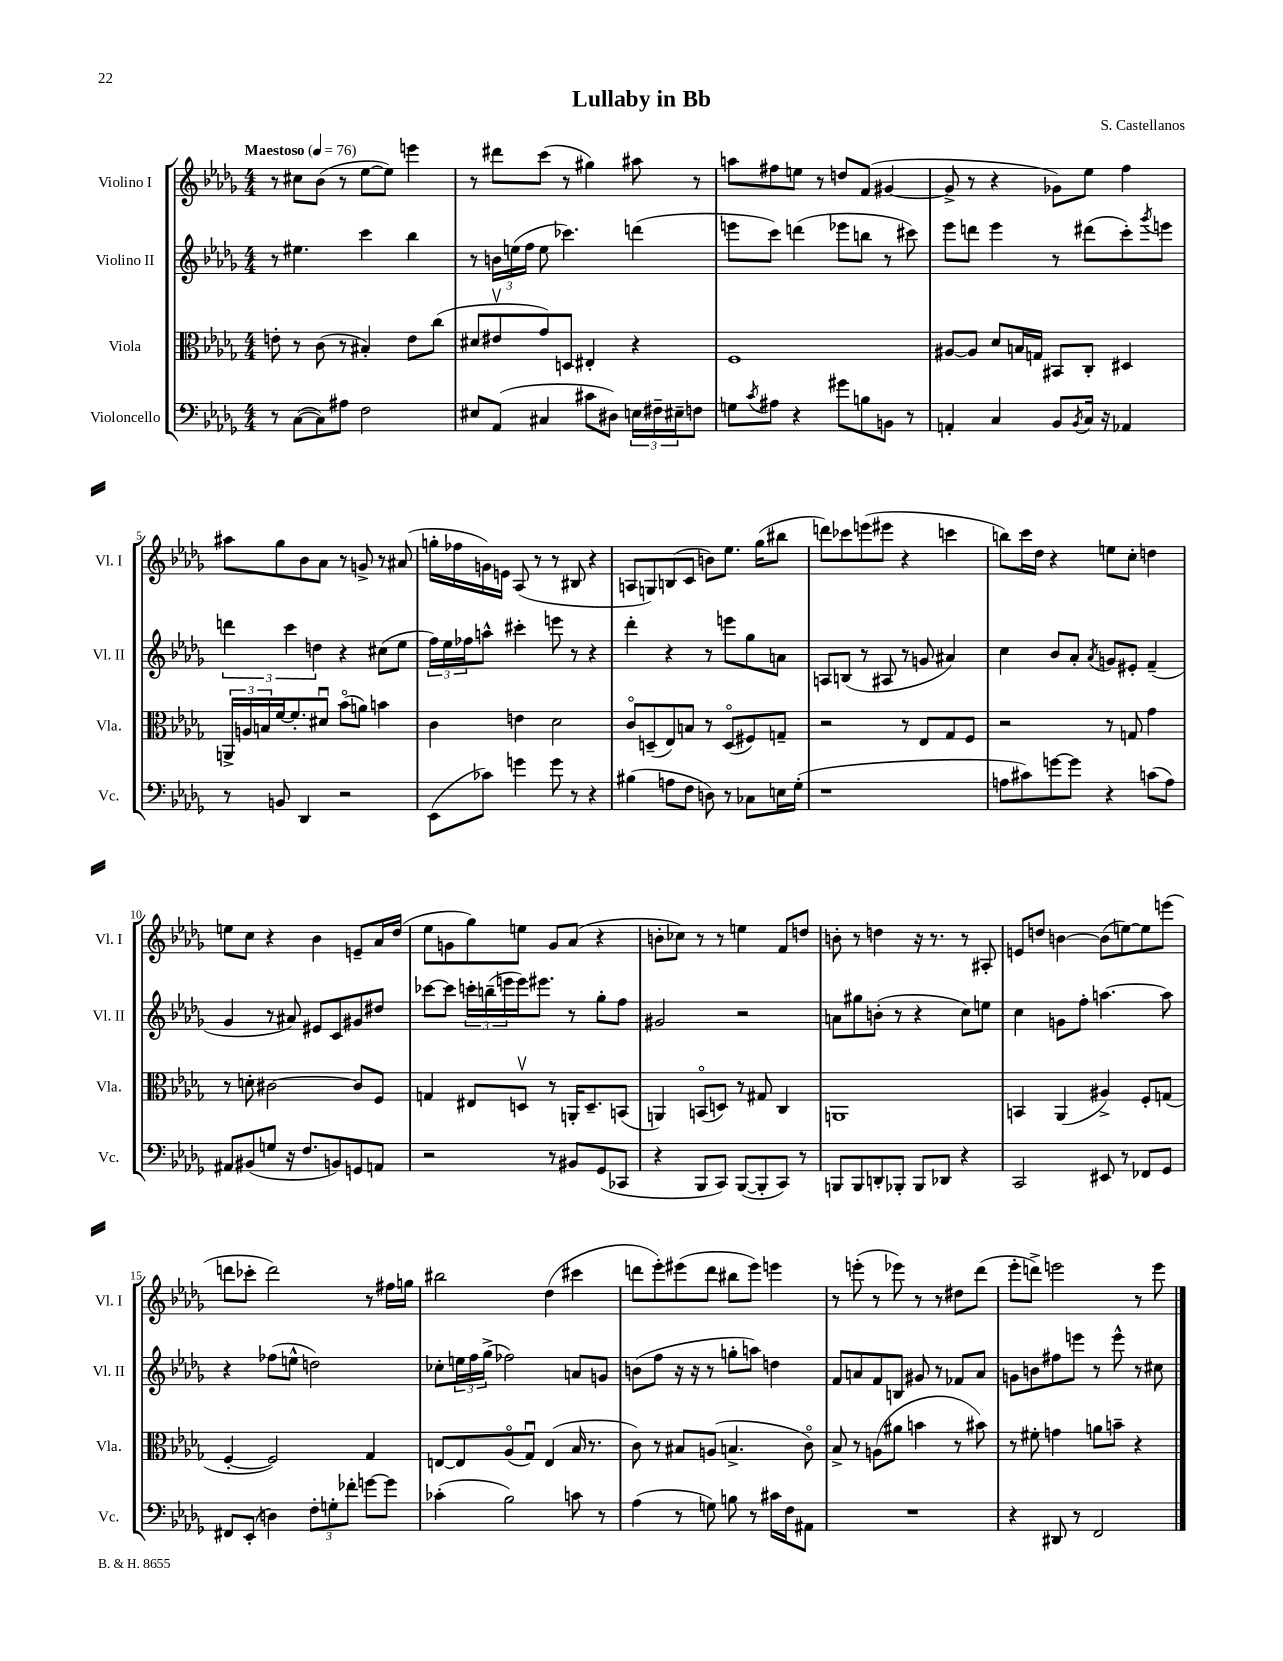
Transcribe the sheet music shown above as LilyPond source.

\header { title = "Lullaby in Bb" composer = "S. Castellanos" }
<<
\new StaffGroup <<
\new Staff = "s0" \with { instrumentName = "Violino I" shortInstrumentName = "Vl. I" } {
    \clef treble \key des \major \numericTimeSignature \time 4/4 \tempo "Maestoso" 4 = 76
    r8 cis''8 bes'8( r8 ees''8~ ees''8) e'''4 |
    r8 dis'''8 c'''8( r8 gis''4) ais''8 r8 |
    a''8 fis''8 e''8 r8 d''8 f'8( gis'4~ |
    gis'8-> r8 r4 ges'8) ees''8 f''4 |
    ais''8 ges''8 bes'8 aes'8 r8 g'8-> r8 ais'8( |
    g''16-. fes''16 g'16) e'16 aes8( r8 r8 bis8 r4 |
    a8 g8) b8( c'8 b'8) ees''8. ges''16( bis''8 |
    d'''8) ces'''8 e'''8( eis'''8 r4 c'''4 |
    b''8) c'''16 des''16 r4 e''8 c''8-. d''4 |
    e''8 c''8 r4 bes'4 e'8-- aes'16 des''16( |
    ees''8 g'8 ges''8) e''8 g'8 aes'8( r4 |
    b'8-. ces''8) r8 r8 e''4 f'8 d''8 |
    b'8-. r8 d''4 r16 r8. r8 ais8-. |
    e'8 d''8 b'4~ b'8( e''8~) e''8 e'''8( |
    d'''8 ces'''8-. d'''2) r8 fis''16 g''16 |
    bis''2 des''4( cis'''4 |
    d'''8 ees'''8-.) eis'''8( d'''8 bis''8 eis'''8) e'''4 |
    r8 e'''8-.( r8 ees'''8) r8 r8 dis''8 des'''8( |
    ees'''8-. d'''8->) e'''2 r8 e'''8 \bar "|." |
}
\new Staff = "s1" \with { instrumentName = "Violino II" shortInstrumentName = "Vl. II" } {
    \clef treble \key des \major \numericTimeSignature \time 4/4
    r8 eis''4. c'''4 bes''4 |
    r8 \tuplet 3/2 { b'16 e''16( f''16 } e''8 ces'''4.) d'''4( |
    e'''8 c'''8) d'''4( ees'''8 b''8 r8 cis'''8) |
    ees'''8 d'''8 ees'''4 r8 dis'''8( c'''8-.) \acciaccatura { ges'''8 } e'''8 |
    \tuplet 3/2 { d'''4 c'''4 d''4 } r4 cis''8( ees''8 |
    \tuplet 3/2 { f''16) ees''16 fes''16 } a''8-^ cis'''4-. e'''8 r8 r4 |
    des'''4-. r4 r8 e'''8 ges''8 a'8 |
    a8 b8( r8 ais8 r8 g'8 ais'4) |
    c''4 bes'8 aes'8-. \acciaccatura { aes'8 } g'8 eis'8-. f'4--( |
    ges'4 r8 ais'8) eis'8 c'8 gis'8 dis''8 |
    ces'''8~ ces'''8 \tuplet 3/2 { c'''16-. b''16--( e'''16 } e'''16) eis'''8. r8 ges''8-. f''8 |
    gis'2 r2 |
    a'8 gis''8 b'8-.( r8 r4 c''8) e''8 |
    c''4 g'8 f''8-. a''4.~ a''8 |
    r4 fes''8( e''8-^ d''2) |
    ces''8-. \tuplet 3/2 { e''16 f''16 ges''16->( } fes''2) a'8 g'8 |
    b'8( f''8 r16 r16 r8 g''8-. a''8) d''4 |
    f'8 a'8 f'8 b8 gis'8 r8 fes'8 a'8 |
    g'8 b'8 fis''8 e'''8 r8 e'''8-^ r8 cis''8 \bar "|." |
}
\new Staff = "s2" \with { instrumentName = "Viola" shortInstrumentName = "Vla." } {
    \clef alto \key des \major \numericTimeSignature \time 4/4
    e'8-. r8 c'8( r8 bis4-.) e'8 c''8( |
    dis'8 eis'8\upbow ges'8) d8 eis4-. r4 |
    f1 |
    ais8~ ais8 des'8 b16 g16 bis,8 c8-. dis4 |
    \tuplet 3/2 { a,16-> a16 b16 } f'16~ f'8.-. dis'8\downbow bes'8\flageolet( a'8) b'4 |
    c'4 e'4 des'2 |
    c'8\flageolet d8--( ees8) b8 r8 d8\flageolet( fis8) g8-- |
    r2 r8 ees8 ges8 f8 |
    r2 r8 g8 ges'4 |
    r8 d'8-. cis'2~ cis'8 f8 |
    g4 eis8 d8\upbow r8 a,16-. d8.-- b,8( |
    a,4) b,8\flageolet( d8) r8 gis8 c4 |
    a,1 |
    b,4 aes,4( ais4->) f8-. g8( |
    f4~-. f2) ges4 |
    e8~ e8 aes8\flageolet( ges8\downbow) e4( bes16 r8. |
    c'8) r8 bis8 a8( b4.-> c'8\flageolet) |
    bes8-> r8 a8( ais'8 b'4 r8 bis'8) |
    r8 fis'8-. g'4 a'8 b'8-- r4 \bar "|." |
}
\new Staff = "s3" \with { instrumentName = "Violoncello" shortInstrumentName = "Vc." } {
    \clef bass \key des \major \numericTimeSignature \time 4/4
    r8 c8~( c8) ais8 f2 |
    eis8 aes,8( cis4 cis'8 dis8) \tuplet 3/2 { e16 fis16-- eis16-- } f8 |
    g8 \acciaccatura { c'8 } ais8 r4 gis'8 b8 b,8 r8 |
    a,4-. c4 bes,8 \acciaccatura { bes,8 } c16 r16 aes,4 |
    r8 b,8 des,4 r2 |
    ees,8( ces'8) g'4 g'8 r8 r4 |
    bis4( a8 f8 d8) r8 ces8 e16 ges16-.( |
    r1 |
    a8 cis'8) g'8~ g'8 r4 c'8( a8) |
    ais,8 bis,8( g8 r16 f8. b,8) g,8 a,8 |
    r2 r8 bis,8 ges,8( ces,8 |
    r4 bes,,8 c,8) bes,,8~( bes,,8-. c,8) r8 |
    b,,8 b,,8 d,8-. bes,,8-. bes,,8 des,8 r4 |
    c,2 eis,8 r8 fes,8 ges,8 |
    fis,8 ees,8-.( d4) \tuplet 3/2 { f8-. g8-. fes'8-. } g'8~ g'8 |
    ces'4-.( bes2) c'8 r8 |
    aes4( r8 g8) b8 r8 cis'16 f16 ais,8 |
    R1 |
    r4 dis,8 r8 f,2 \bar "|." |
}
>>
>>
